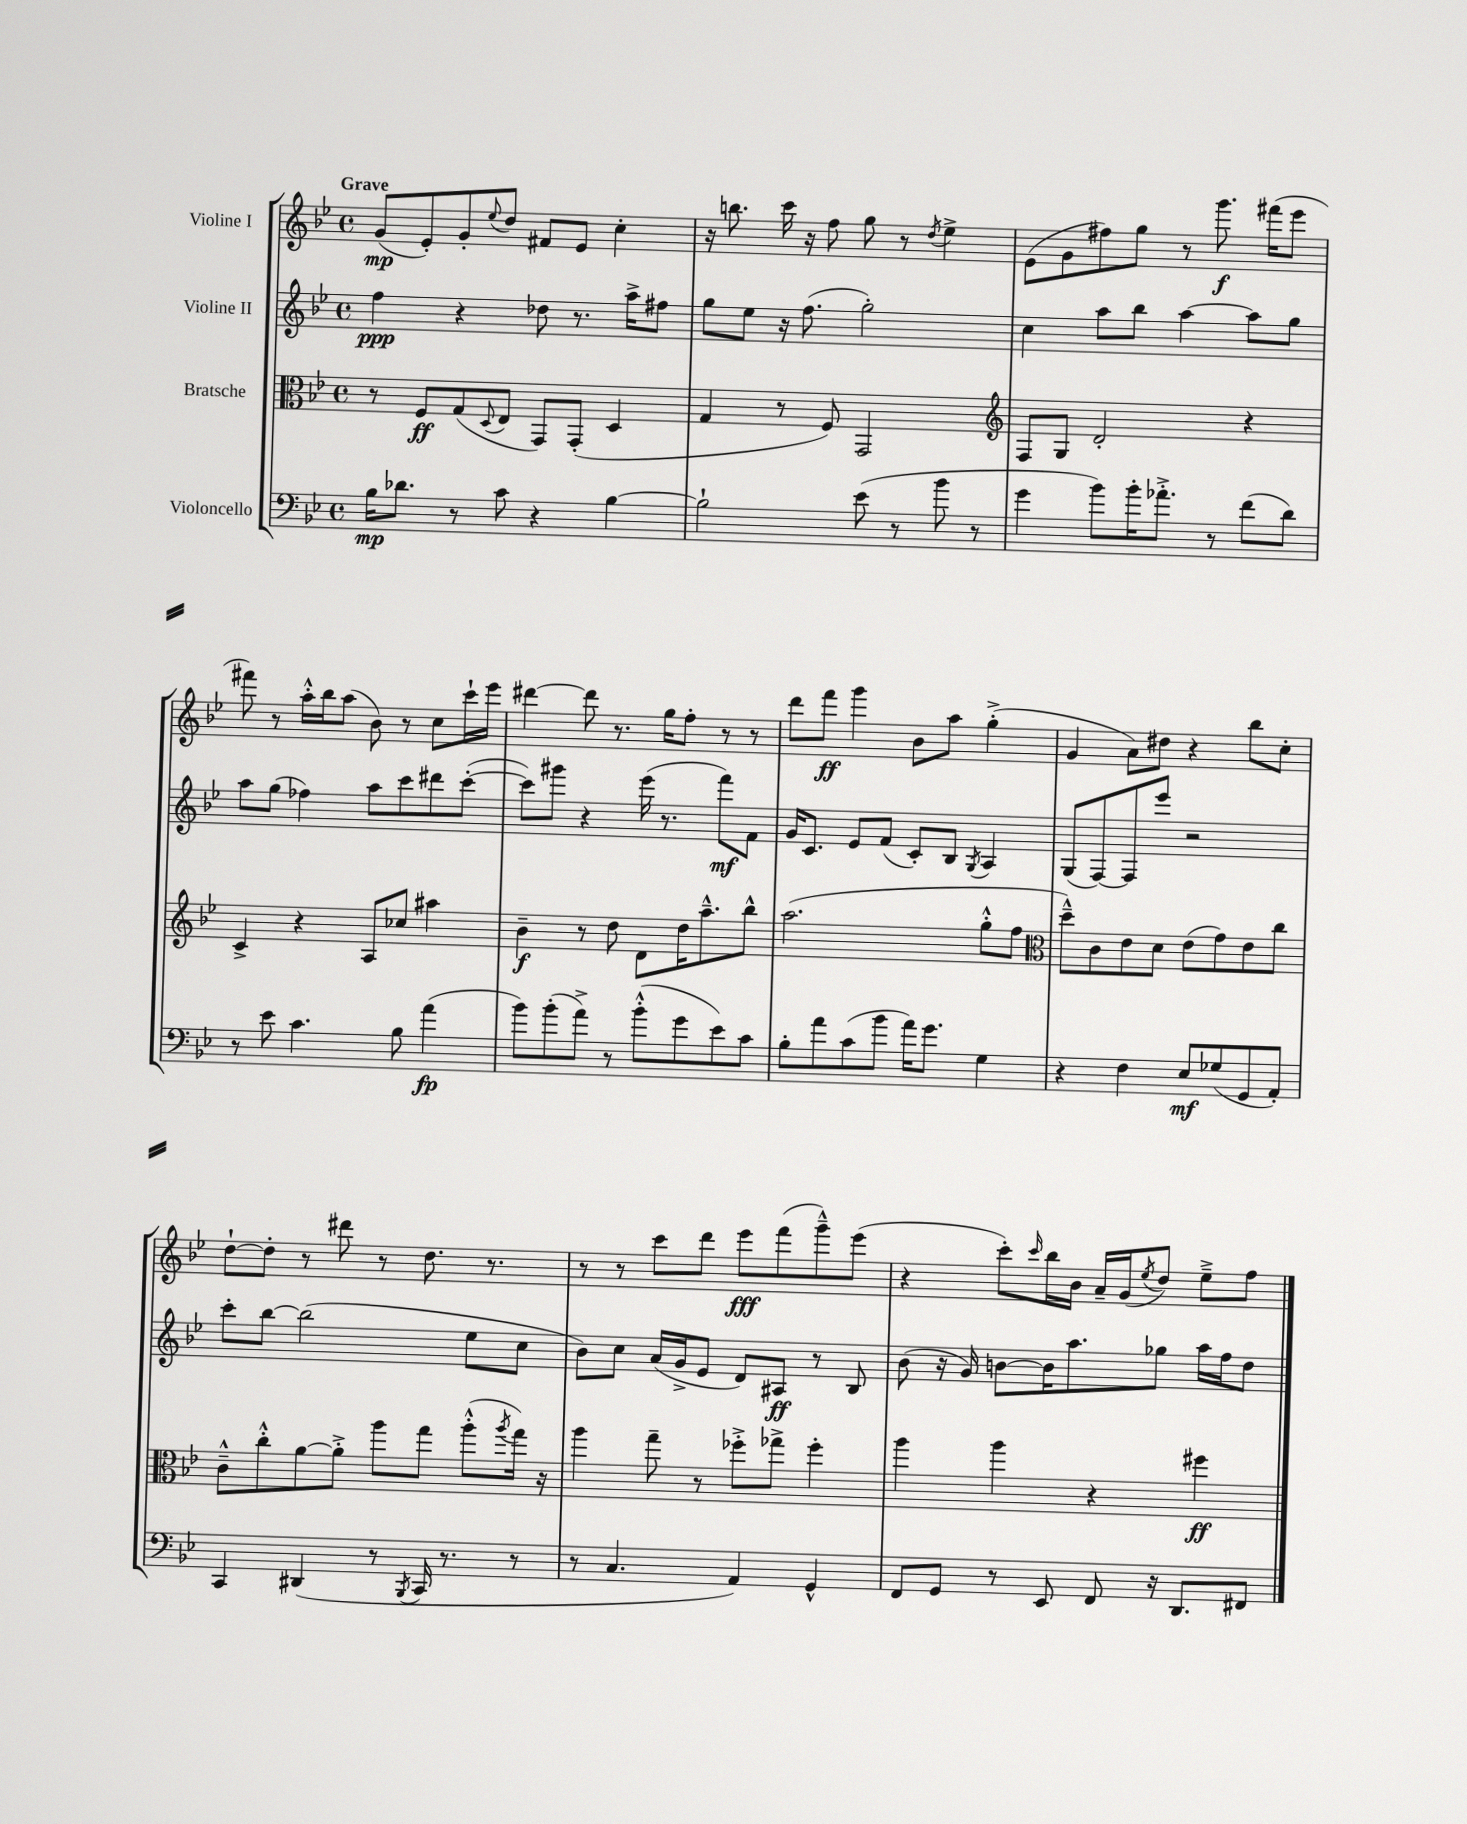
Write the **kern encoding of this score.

**kern	**dynam	**kern	**dynam	**kern	**dynam	**kern	**dynam
*part4	*part4	*part3	*part3	*part2	*part2	*part1	*part1
*staff4	*staff4	*staff3	*staff3	*staff2	*staff2	*staff1	*staff1
*I"Violoncello	*	*I"Bratsche	*	*I"Violine II	*	*I"Violine I	*
*clefF4	*	*clefC3	*	*clefG2	*	*clefG2	*
*k[b-e-]	*	*k[b-e-]	*	*k[b-e-]	*	*k[b-e-]	*
*M4/4	*	*M4/4	*	*M4/4	*	*M4/4	*
*met(c)	*	*met(c)	*	*met(c)	*	*met(c)	*
=1	=1	=1	=1	=1	=1	=1	=1
!	!	!	!	!	!	!LO:TX:a:B:t=Grave	!
16B-\KL	mp	8r	.	4ff\	ppp	(8g/L	mp
8.d-X\J	.	.	.	.	.	.	.
.	.	8F/L	ff	.	.	8e-'/)	.
8r	.	(8G/	.	4r	.	8g'/	.
.	.	8qqD/	.	.	.	8qqee-/	.
8c\	.	8E-/J	.	.	.	8dd/J	.
4r	.	8GG/L)	.	8dd-X\	.	8f#X/L	.
.	.	(8GG'/J	.	8.r	.	8e-/J	.
[4B-\	.	4D/	.	.	.	4cc'\	.
.	.	.	.	16aa^\KL	.	.	.
.	.	.	.	8ff#X\J	.	.	.
=2	=2	=2	=2	=2	=2	=2	=2
2B-`\]	.	4G/	.	8gg\L	.	16r	.
.	.	.	.	.	.	8.bbn\	.
.	.	.	.	8ee-\J	.	.	.
.	.	8r	.	16r	.	16ccc\	.
.	.	.	.	(8.ff\	.	16r	.
.	.	8F/)	.	.	.	8ff\	.
(8e-\	.	2GG/	.	2gg'\)	.	8gg\	.
8r	.	.	.	.	.	8r	.
.	.	.	.	.	.	8qdd/	.
8b-\	.	.	.	.	.	4ee-^\	.
8r	.	.	.	.	.	.	.
=3	=3	=3	=3	=3	=3	=3	=3
*	*	*clefG2	*	*	*	*	*
4g\	.	8F/L	.	4cc\	.	(8e-\L	.
.	.	8G/J	.	.	.	8g\	.
8b-\L)	.	2d'/	.	8aa\L	.	8ff#X\)	.
16b-'\K	.	.	.	8bb-\J	.	8gg\J	.
8.a-X'^\J	.	.	.	.	.	.	.
.	.	.	.	[4aa\	.	8r	.
8r	.	.	.	.	.	8.ggg\	f
(8f\L	.	4r	.	8aa\L]	.	.	.
.	.	.	.	.	.	(16fff#X\KL	.
8d\J)	.	.	.	8gg\J	.	8eee-\J	.
!!LO:LB:g=z
=4	=4	=4	=4	=4	=4	=4	=4
8r	.	4c^/	.	8aa\L	.	8fff#X\)	.
8e-\	.	.	.	(8gg\J	.	8r	.
4.c\	.	4r	.	4ff-X\)	.	16aa'^^\LL	.
.	.	.	.	.	.	16bb-\J	.
.	.	.	.	.	.	(8aa\J	.
.	.	8A/L	.	8aa\L	.	8b-\)	.
8B-\	.	8cc-X/J	.	8ccc\	.	8r	.
(4a\	fp	4aa#X\	.	8ddd#X\	.	8cc\L	.
.	.	.	.	([8ccc'\J	.	16ccc`\L	.
.	.	.	.	.	.	16eee-\JJ	.
=5	=5	=5	=5	=5	=5	=5	=5
8b-\L)	.	4b-~\	f	8ccc\L])	.	[4ddd#X\	.
(8b-'\	.	.	.	8ggg#X\J	.	.	.
8a^\J)	.	8r	.	4r	.	8ddd#\]	.
8r	.	8dd\	.	.	.	8.r	.
(8b-'^^\L	.	8d\L	.	(16eee-\	.	.	.
.	.	.	.	8.r	.	16gg\KL	.
8g\	.	16dd\K	.	.	.	8ff'\J	.
.	.	8.aa~^^\	.	.	.	.	.
8e-\)	.	.	.	8fff\L)	mf	8r	.
8c\J	.	8bb-^^\J	.	8f\J	.	8r	.
=6	=6	=6	=6	=6	=6	=6	=6
8B-'\L	.	(2.aa\	.	16g/KL	.	8ddd\L	.
.	.	.	.	8.c/J	.	.	.
8a\	.	.	.	.	.	8fff\J	ff
(8c\	.	.	.	8e-/L	.	4ggg\	.
8b-\J	.	.	.	(8f/J	.	.	.
16a\KL)	.	.	.	8c'/L)	.	8b-\L	.
8.g\J	.	.	.	.	.	.	.
.	.	.	.	8B-/J	.	8aa\J	.
.	.	.	.	8qG/	.	.	.
4G\	.	8gg'^^\L	.	4A/	.	(4gg'^\	.
.	.	8ff\J	.	.	.	.	.
=7	=7	=7	=7	=7	=7	=7	=7
*	*	*clefC3	*	*	*	*	*
4r	.	8dd~^^\L)	.	(8G/L	.	4g/	.
.	.	8c\	.	[8F/)	.	.	.
4F\	.	8e-\	.	8F/]	.	8a\L)	.
.	.	8d\J	.	8eee-/J	.	8dd#X\J	.
8E-/L	mf	(8e-\L	.	2r	.	4r	.
(8G-X/	.	8g\)	.	.	.	.	.
8GG/	.	8e-\	.	.	.	8bb-\L	.
8AA'/J)	.	8cc\J	.	.	.	8cc'\J	.
!!LO:LB:g=z
=8	=8	=8	=8	=8	=8	=8	=8
4CC/	.	8c~^^\L	.	8ccc'\L	.	[8dd`\L	.
.	.	8cc'^^\	.	[8bb-\J	.	8dd'\J]	.
(4DD#X/	.	[8a\	.	(2bb-\]	.	8r	.
.	.	8a'^\J]	.	.	.	8ddd#X\	.
8r	.	8aa\L	.	.	.	8r	.
8qBBB-/	.	.	.	.	.	.	.
16CC/	.	8gg\J	.	.	.	8.dd\	.
8.r	.	.	.	.	.	.	.
.	.	(8aa'^^\L	.	8ee-\L	.	.	.
.	.	.	.	.	.	8.r	.
.	.	8qaa/	.	.	.	.	.
8r	.	16gg\Jk)	.	8cc\J	.	.	.
.	.	16r	.	.	.	.	.
=9	=9	=9	=9	=9	=9	=9	=9
8r	.	4aa\	.	8b-\L)	.	8r	.
4.C/	.	.	.	8cc\J	.	8r	.
.	.	8gg~\	.	(16a/LL	.	8ccc\L	.
.	.	.	.	16g^/J	.	.	.
.	.	8r	.	8e-/J	.	8ddd\J	.
4AA/)	.	8ff-X'^\L	.	8d/L)	.	8eee-\L	fff
.	.	8gg-X^\J	.	8A#X/J	ff	(8fff\	.
4GG^^/	.	4ff-'\	.	8r	.	8ggg~^^\)	.
.	.	.	.	8B-/	.	(8eee-\J	.
=10	=10	=10	=10	=10	=10	=10	=10
8FF/L	.	4aa\	.	(8b-\	.	4r	.
8GG/J	.	.	.	16r	.	.	.
.	.	.	.	16g/)	.	.	.
8r	.	4aa\	.	[8bn\L	.	8ccc'\L)	.
.	.	.	.	.	.	16qqccc/	.
8EE-/	.	.	.	16b\K]	.	16bb-\L	.
.	.	.	.	8.aa\	.	16b-\JJ	.
8FF/	.	4r	.	.	.	16a~/LL	.
.	.	.	.	.	.	(16g/J	.
.	.	.	.	.	.	8qee-/	.
16r	.	.	.	8gg-X\J	.	8dd/J)	.
8.DD/L	.	.	.	.	.	.	.
.	.	4ff#X\	ff	16aa\LL	.	8ee-~^\L	.
.	.	.	.	16ff\J	.	.	.
8FF#X/J	.	.	.	8dd\J	.	8ff\J	.
==	==	==	==	==	==	==	==
*-	*-	*-	*-	*-	*-	*-	*-
